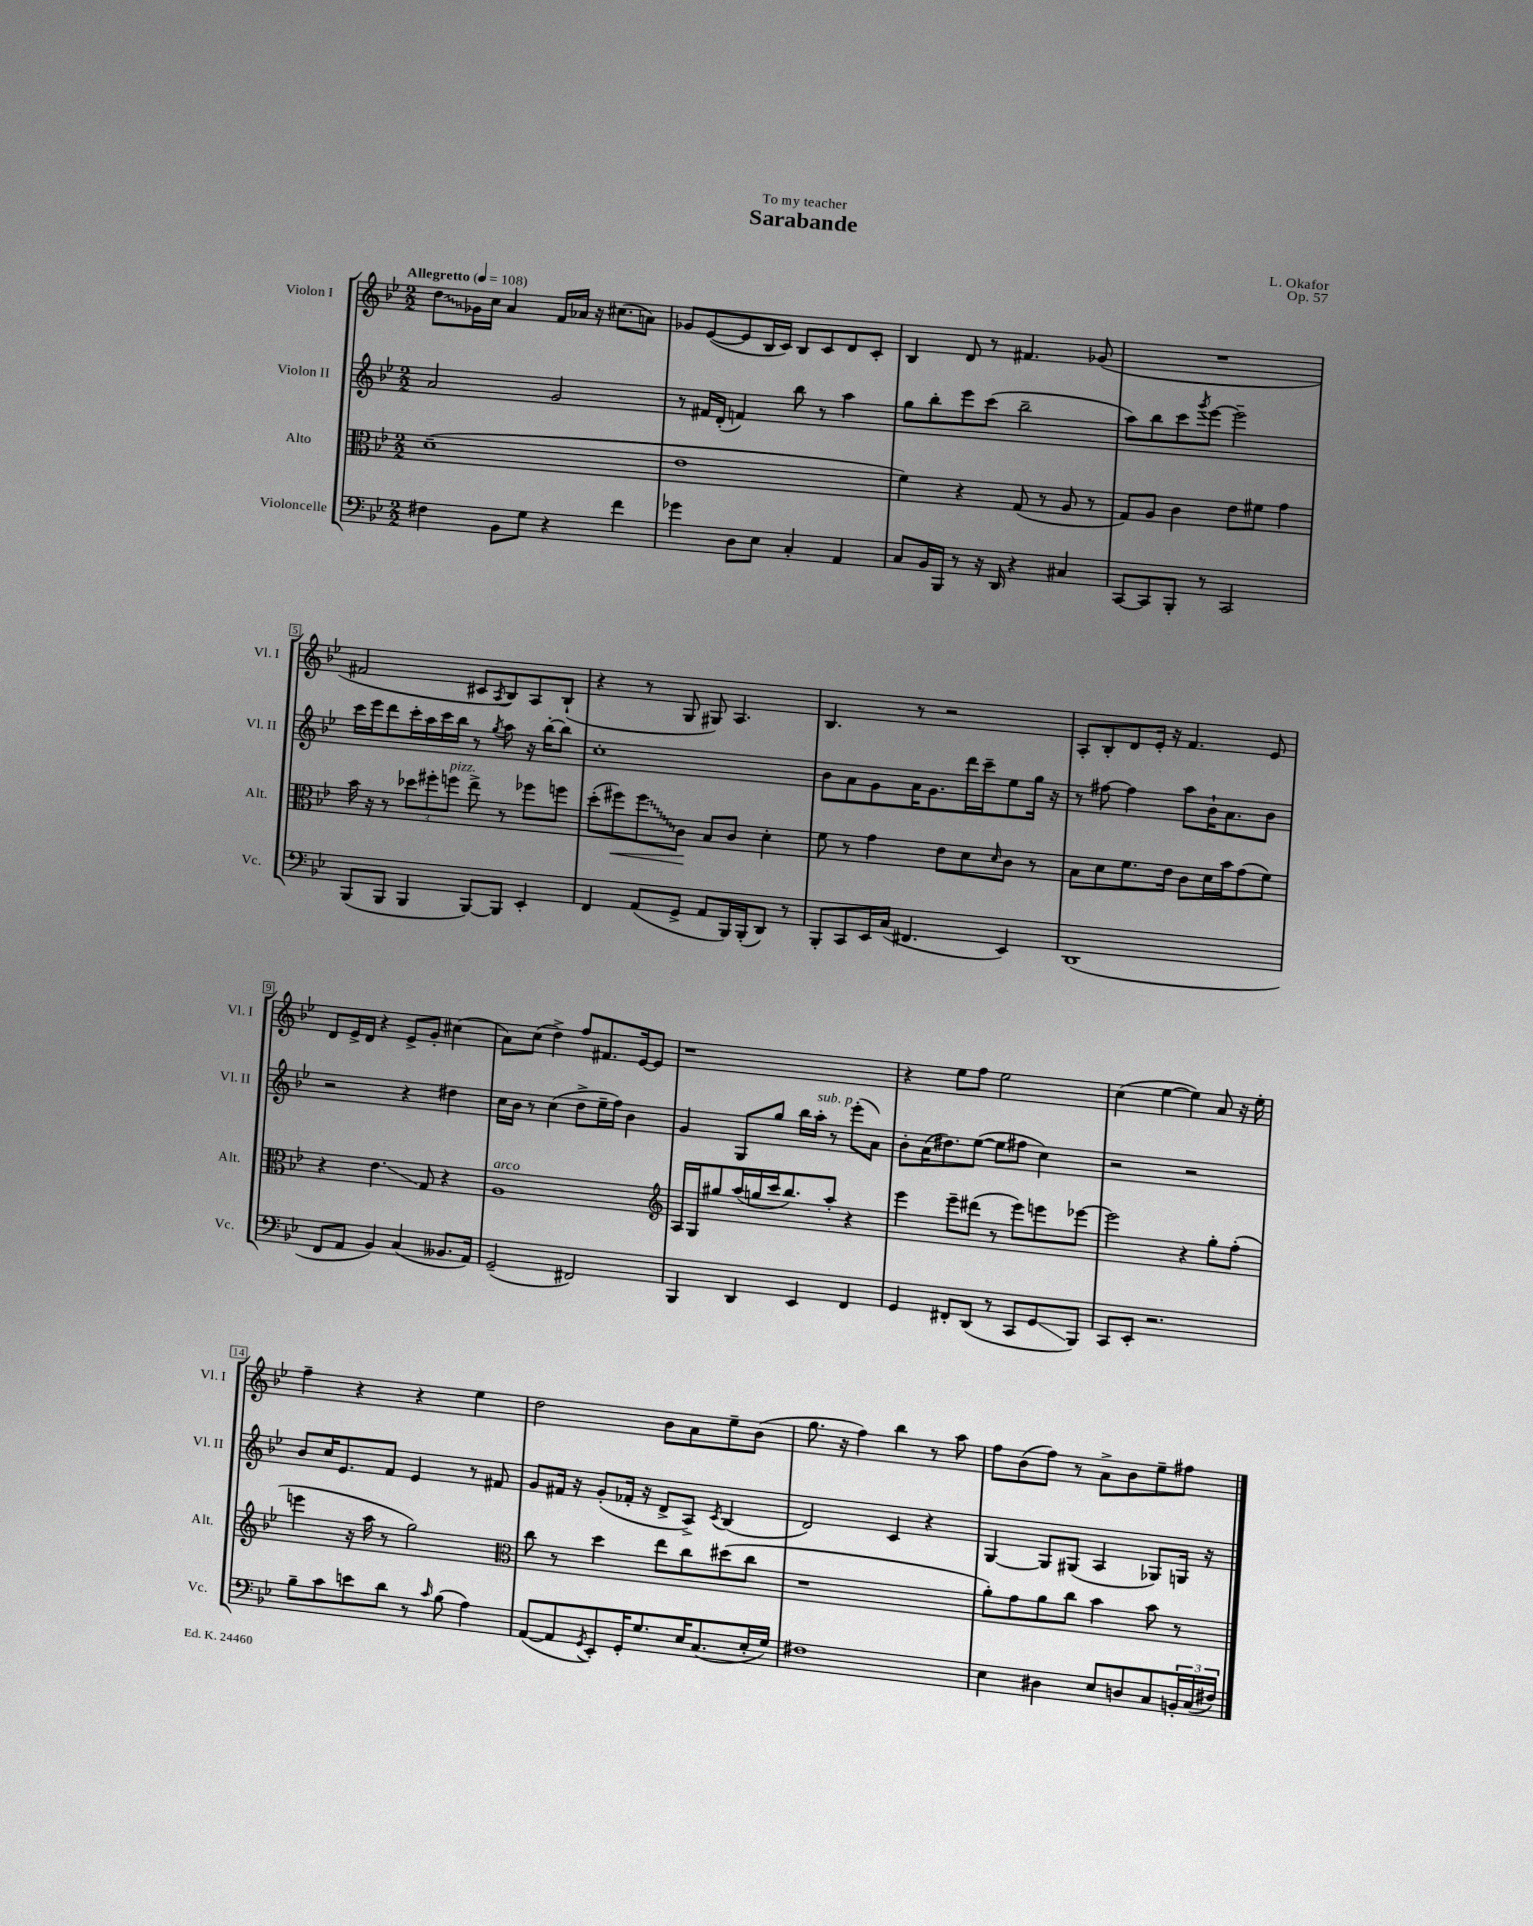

**kern	**kern	**kern	**kern
*staff4	*staff3	*staff2	*staff1
*clefF4	*clefC3	*clefG2	*clefG2
*k[b-e-]	*k[b-e-]	*k[b-e-]	*k[b-e-]
*M2/2	*M2/2	*M2/2	*M2/2
*MM108	*MM108	*MM108	*MM108
4F#\	(1d~	2a/	8dd\L
.	.	.	16g-\L
.	.	.	16cc\JJ
8BB-\L	.	.	4a/
8G\J	.	.	.
4r	.	2g/	16f/LL
.	.	.	16a-/JJ
.	.	.	16r
.	.	.	(8.cc#\L
4f\	.	.	.
.	.	.	8a\J)
=	=	=	=
4g-\	1e-	8r	8g-/L
.	.	16f#/LL	([8e-/
.	.	(16d'/JJ	.
8D\L	.	4f/)	8e-/]
8E-\J	.	.	16B-/L
.	.	.	16c/JJ)
4C'/	.	8bb-\	8B-/L
.	.	8r	8c/
4AA/	.	4aa\	8d/
.	.	.	8c'/J
=	=	=	=
8C/L	4f\)	8gg\L	4B-/
16BB-/L	.	8bb-'\	.
16BBB-/JJ	.	.	.
8r	4r	8eee-\	8d/
16r	.	(8ccc\J	8r
16DD/	.	.	.
4r	(8G/	2bb-~\	4.f#/
.	8r	.	.
4C#/	8A/	.	.
.	8r	.	(8g-/
=	=	=	=
[8CC/L	8G/L)	8aa\L)	1r
8CC/]	8A/J	8bb-\	.
8BBB-'/J	4c\	8ccc\	.
.	.	8qggg/	.
8r	.	[8eee-\J	.
2CC/	8e-\L	2eee-~\]	.
.	8f#\J	.	.
.	4g\	.	.
=	=	=	=
(8BBB-/L	16b-\	16ccc\LL	2f#/
.	16r	16eee-\J	.
8BBB-/J	8r	8ddd\	.
4BBB-/	12dd-\L	16ccc'\L	.
.	.	16aa\	.
.	12ff#'\	.	.
.	.	16ccc\	.
.	12ff\J	.	.
.	.	16bb-\JJ	.
[8BBB-/L)	8ee-^\	8r	8c#/L
.	.	8qgg/	8qA/
8BBB-/]J	8r	8aa\	8B-/)
4EE-'/	8ff-\L	16r	8A/
.	.	[16bb-'\LK	.
.	8ff\J	8bb-\]J	(8B-`/J
=	=	=	=
4FF/	(8dd'\L	1cc'	4r
.	8ff#\)	.	.
(8AA/L	8ff#\	.	8r
8GG^/J	8c\J	.	8G/
8AA/L	8B-/L	.	8G#/)
16BBB-/L)	8c/J	.	4.A/
(16BBB-'/J	.	.	.
8DD/J)	4d'\	.	.
8r	.	.	.
=	=	=	=
8BBB-'/L	8f\	8b-\L	4.B-/
8CC/	8r	8a\	.
16EE-/L	4g\	8g\	.
(16C/JJ	.	.	.
4.FF#/	.	16a\K	8r
.	.	8.g\	.
.	8e-\L	.	2r
.	8d\	16ddd\L	.
.	.	16ccc~\J	.
.	16qqd/	.	.
4EE-/)	8c\J	8ee-\	.
.	8r	16gg\Jk	.
.	.	16r	.
=	=	=	=
(1DD	8B-\L	8r	8A'/L
.	8d\	[8ff#\	8B-'/
.	8.f\	4ff#\]	8d/
.	.	.	16e-'/Jk
.	16e-\Jk	.	16r
.	8c\L	8aa\L	4.f/
.	16d\L	16b-`\K	.
.	16b-\J	8.a\	.
.	(8g\	.	.
.	8f\J)	8b-\J	8e-/
=	=	=	=
8FF/L	4r	2r	8d/L
8AA/J	.	.	16e-^/L
.	.	.	16d/JJ
4BB-/)	4.e-\	.	4r
(4C/	.	4r	8e-^/L
.	8G/	.	8g'/J
8.BB--/L	4r	4dd#\	(4cc#\
16AA/Jk)	.	.	.
=	=	=	=
(2GG~/	1A	16cc\LL	8a\L)
.	.	16b-\JJ	.
.	.	8r	(8cc\J
.	.	(4cc\	4dd^\)
2FF#/)	.	8dd^\L	8ff/L
.	.	16ee-~\L	8.f#/
.	.	16ff\JJ)	.
.	.	4b-\	.
.	.	.	[16e-/k
.	.	.	8e-/]J
=	=	=	=
*	*clefG2	*	*
4BBB-/	16A/LL	4g/	1r
.	16G/J	.	.
.	8gg#/	.	.
4DD/	(16aa/L	8G/L	.
.	16gg/	.	.
.	16ccc/J	8gg/J	.
.	8.bb-/)	.	.
4EE-/	.	16bb-\LL	.
.	.	16aa'\JJ	.
.	8aa'/J	8r	.
4FF/	4r	(8eee-'\L	.
.	.	8a\J)	.
=	=	=	=
4GG/	4eee-\	8b-'\L	4r
.	.	(16a\K	.
.	.	8.dd#\)	.
8FF#'/L	8eee-~\L	.	8ee-\L
(8DD/J	(8ddd#\J	([8ee-\J	8ff\J
8r	8r	8ee-\]L	2ee-\
8CC/L	8eee-\L)	8ff#\J	.
8GG/	8eee\	4cc\)	.
8BBB-/J)	[8eee-\J	.	.
=	=	=	=
8CC/L	2eee-\]	2r	(4cc\
8EE-'/J	.	.	.
2.r	.	.	[4ee-\
.	4r	2r	4ee-\])
.	8gg'\L	.	8a/
.	(8ff'\J	.	16r
.	.	.	16ee-'\
=	=	=	=
8B-~\L	4eee\	8b-/L	4ff~\
8c\	.	16cc/K	.
.	.	8.e-/	.
8e\	16r	.	4r
.	16aa\	.	.
8d\J	8r	8f/J	.
8r	2gg\)	4e-/	4r
16qqc/	.	.	.
(8B-\	.	.	.
4A\)	.	8r	4ee-\
.	.	8f#/	.
=	=	=	=
*	*clefC3	*	*
([8AA/L	8cc\	8g/L	2dd\
8AA/]	8r	16f#/Jk	.
.	.	16r	.
8qGG/	.	.	.
8EE-'/)	4dd\	(8g'/L	.
16GG'/K	.	16f-'/Jk	.
8.G/	.	16r	.
.	8ee-\L	8d^/L	8b-\L
16E-/K	8cc\	8A^/J)	8a\
(8.C/	.	.	.
.	.	8qc/	.
.	(8dd#\	(4B-/	8ee-~\
16E-'/L	8cc\J	.	(8b-\J
16G/JJ)	.	.	.
=	=	=	=
1F#	1r	2d/)	8.gg\
.	.	.	16r
.	.	.	4ff\)
.	.	4c/	4bb-\
.	.	4r	8r
.	.	.	8aa\
=	=	=	=
4E-\	8a'\L)	[4G/	8ff\L
.	8g\	.	(8b-\
4D#\	8a\	8G/]L	8ff\J)
.	8cc\J	(8G#/J	8r
8E-/L	4b-\	4A/	8a^\L
8D/	.	.	8b-\
8C/	8b-\	8G-/L)	8ee-~\
24BB'/L	8r	16G/Jk	8ff#\J
(24C/	.	.	.
.	.	16r	.
24F#/JJ)	.	.	.
==	==	==	==
*-	*-	*-	*-
